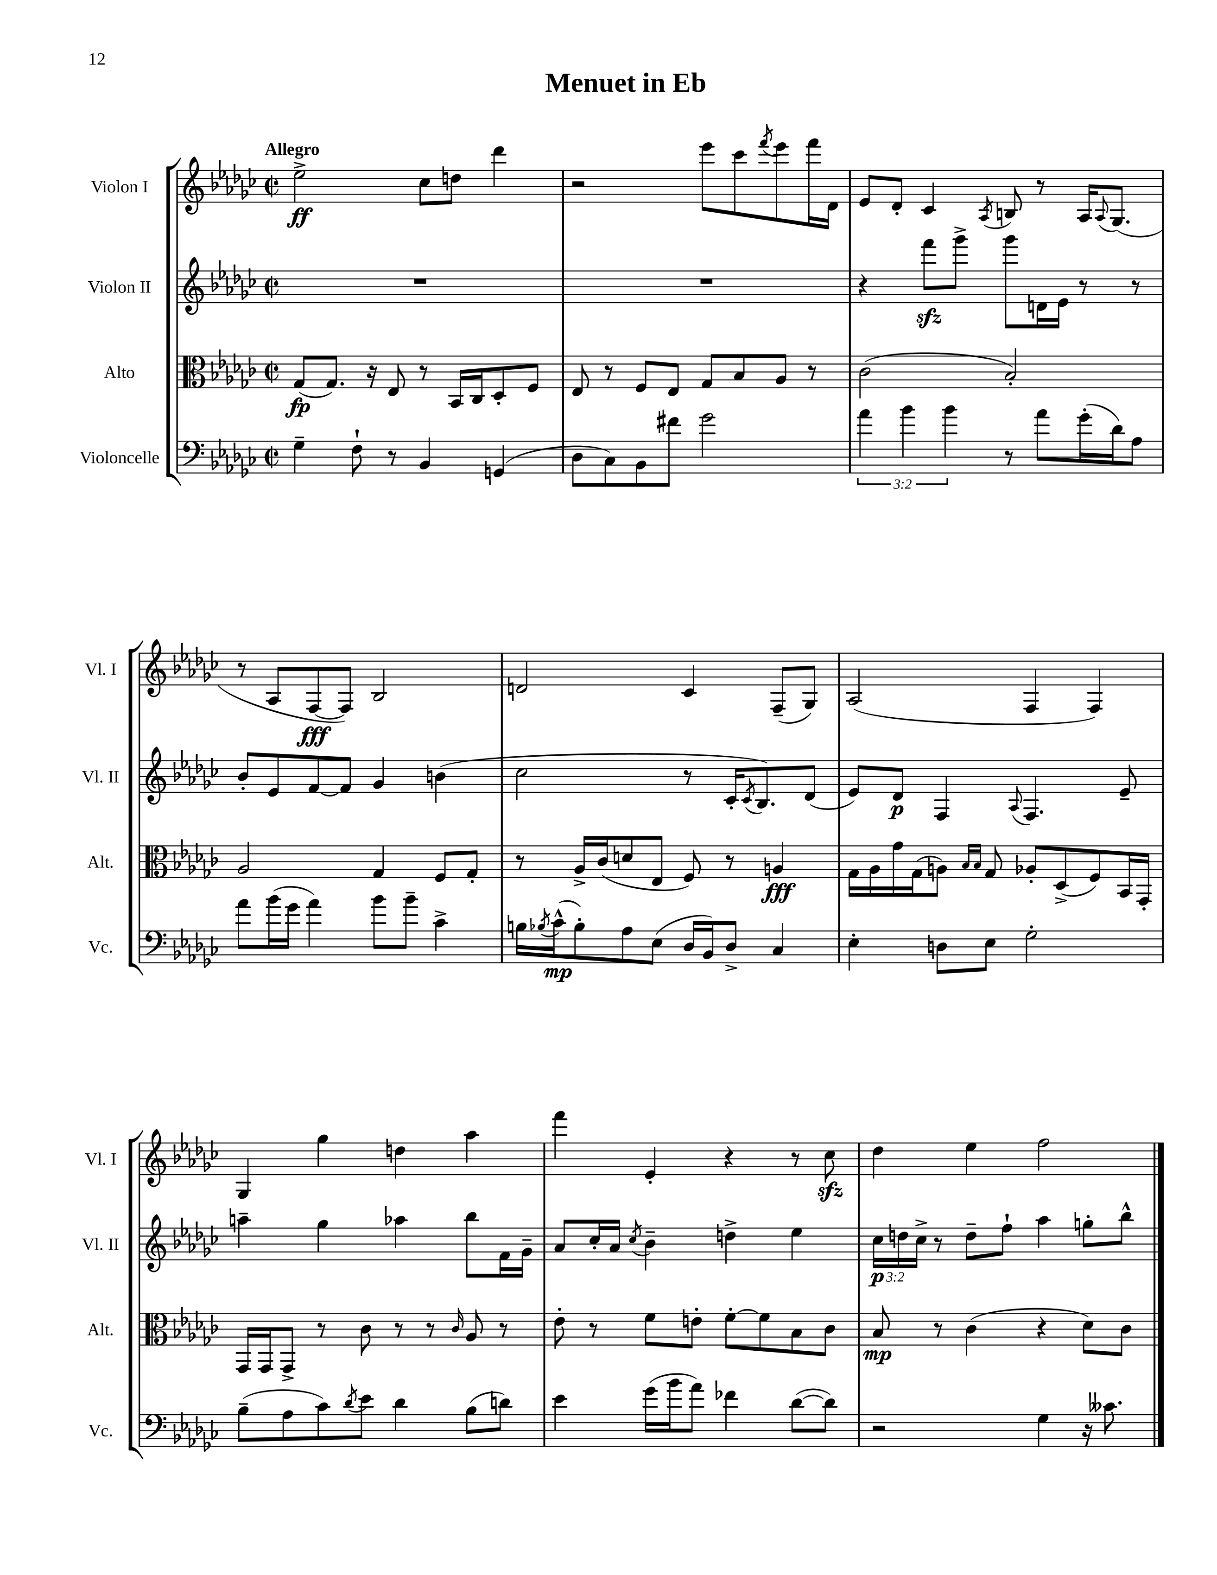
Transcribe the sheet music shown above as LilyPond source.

\header { title = "Menuet in Eb" }
<<
\new StaffGroup <<
\new Staff = "s0" \with { instrumentName = "Violon I" shortInstrumentName = "Vl. I" } {
    \clef treble \key ges \major \defaultTimeSignature \time 2/2 \tempo "Allegro"
    ees''2->\ff ces''8 d''8 des'''4 |
    r2 ees'''8 ces'''8 \acciaccatura { f'''8 } ees'''8 f'''16 des'16 |
    ees'8 des'8-. ces'4 \acciaccatura { aes8 } b8 r8 aes16 \appoggiatura { aes8 } ges8.( |
    r8 aes8 f8~\fff f8) bes2 |
    d'2 ces'4 f8--( ges8) |
    aes2( f4 f4) |
    ges4 ges''4 d''4 aes''4 |
    f'''4 ees'4-. r4 r8 ces''8\sfz |
    des''4 ees''4 f''2 \bar "|." |
}
\new Staff = "s1" \with { instrumentName = "Violon II" shortInstrumentName = "Vl. II" } {
    \clef treble \key ges \major \defaultTimeSignature \time 2/2 \override Staff.TupletNumber.text = #tuplet-number::calc-fraction-text
    R1 |
    R1 |
    r4 f'''8\sfz ges'''8-> ges'''8 d'16 ees'16 r8 r8 |
    bes'8-. ees'8 f'8~ f'8 ges'4 b'4( |
    ces''2 r8 ces'16-. \acciaccatura { ces'8 } bes8.) des'8( |
    ees'8) des'8\p f4 \appoggiatura { aes8 } f4. ees'8-- |
    a''4-- ges''4 aes''4 bes''8 f'16 ges'16-- |
    aes'8 ces''16-. aes'16 \acciaccatura { ces''8 } bes'4-- d''4-> ees''4 |
    \tuplet 3/2 { ces''16\p d''16 ces''16-> } r8 d''8-- f''8-! aes''4 g''8-. bes''8-^ \bar "|." |
}
\new Staff = "s2" \with { instrumentName = "Alto" shortInstrumentName = "Alt." } {
    \clef alto \key ges \major \defaultTimeSignature \time 2/2
    ges8\fp( ges8.) r16 ees8 r8 bes,16 ces16 des8-. f8 |
    ees8 r8 f8 ees8 ges8 bes8 aes8 r8 |
    ces'2( bes2-.) |
    aes2 ges4 f8 ges8-. |
    r8 aes16-> ces'16( d'8 ees8 f8) r8 a4\fff |
    ges16 aes16 ges'16 ges16( a8) \grace { bes16 bes16 } ges8 aes8-. des8->( f8) bes,16 ges,16-. |
    ges,16 ges,16 ges,8-> r8 ces'8 r8 r8 \grace { ces'16 } aes8 r8 |
    ees'8-. r8 f'8 e'8-. f'8~-. f'8 bes8 ces'8 |
    bes8\mp r8 ces'4( r4 des'8) ces'8 \bar "|." |
}
\new Staff = "s3" \with { instrumentName = "Violoncelle" shortInstrumentName = "Vc." } {
    \clef bass \key ges \major \defaultTimeSignature \time 2/2 \override Staff.TupletNumber.text = #tuplet-number::calc-fraction-text
    ges4-- f8-! r8 bes,4 g,4( |
    des8 ces8) bes,8 fis'8 ges'2 |
    \tuplet 3/2 { aes'4 bes'4 bes'4 } r8 aes'8 ges'16-.( des'16) aes8 |
    aes'8 bes'16( ges'16 aes'4) bes'8 bes'8-- ces'4-> |
    b16 \acciaccatura { bes8 } ces'16-^\mp( bes8-.) aes8 ees8( des16 bes,16) des8-> ces4 |
    ees4-. d8 ees8 ges2-. |
    bes8--( aes8 ces'8) \acciaccatura { des'8 } ees'8 des'4 bes8( d'8) |
    ees'4 ges'16( bes'16 aes'8) fes'4 des'8~( des'8) |
    r2 ges4 r16 ceses'8. \bar "|." |
}
>>
>>
\layout { \context { \Score \remove "Bar_number_engraver" } }
